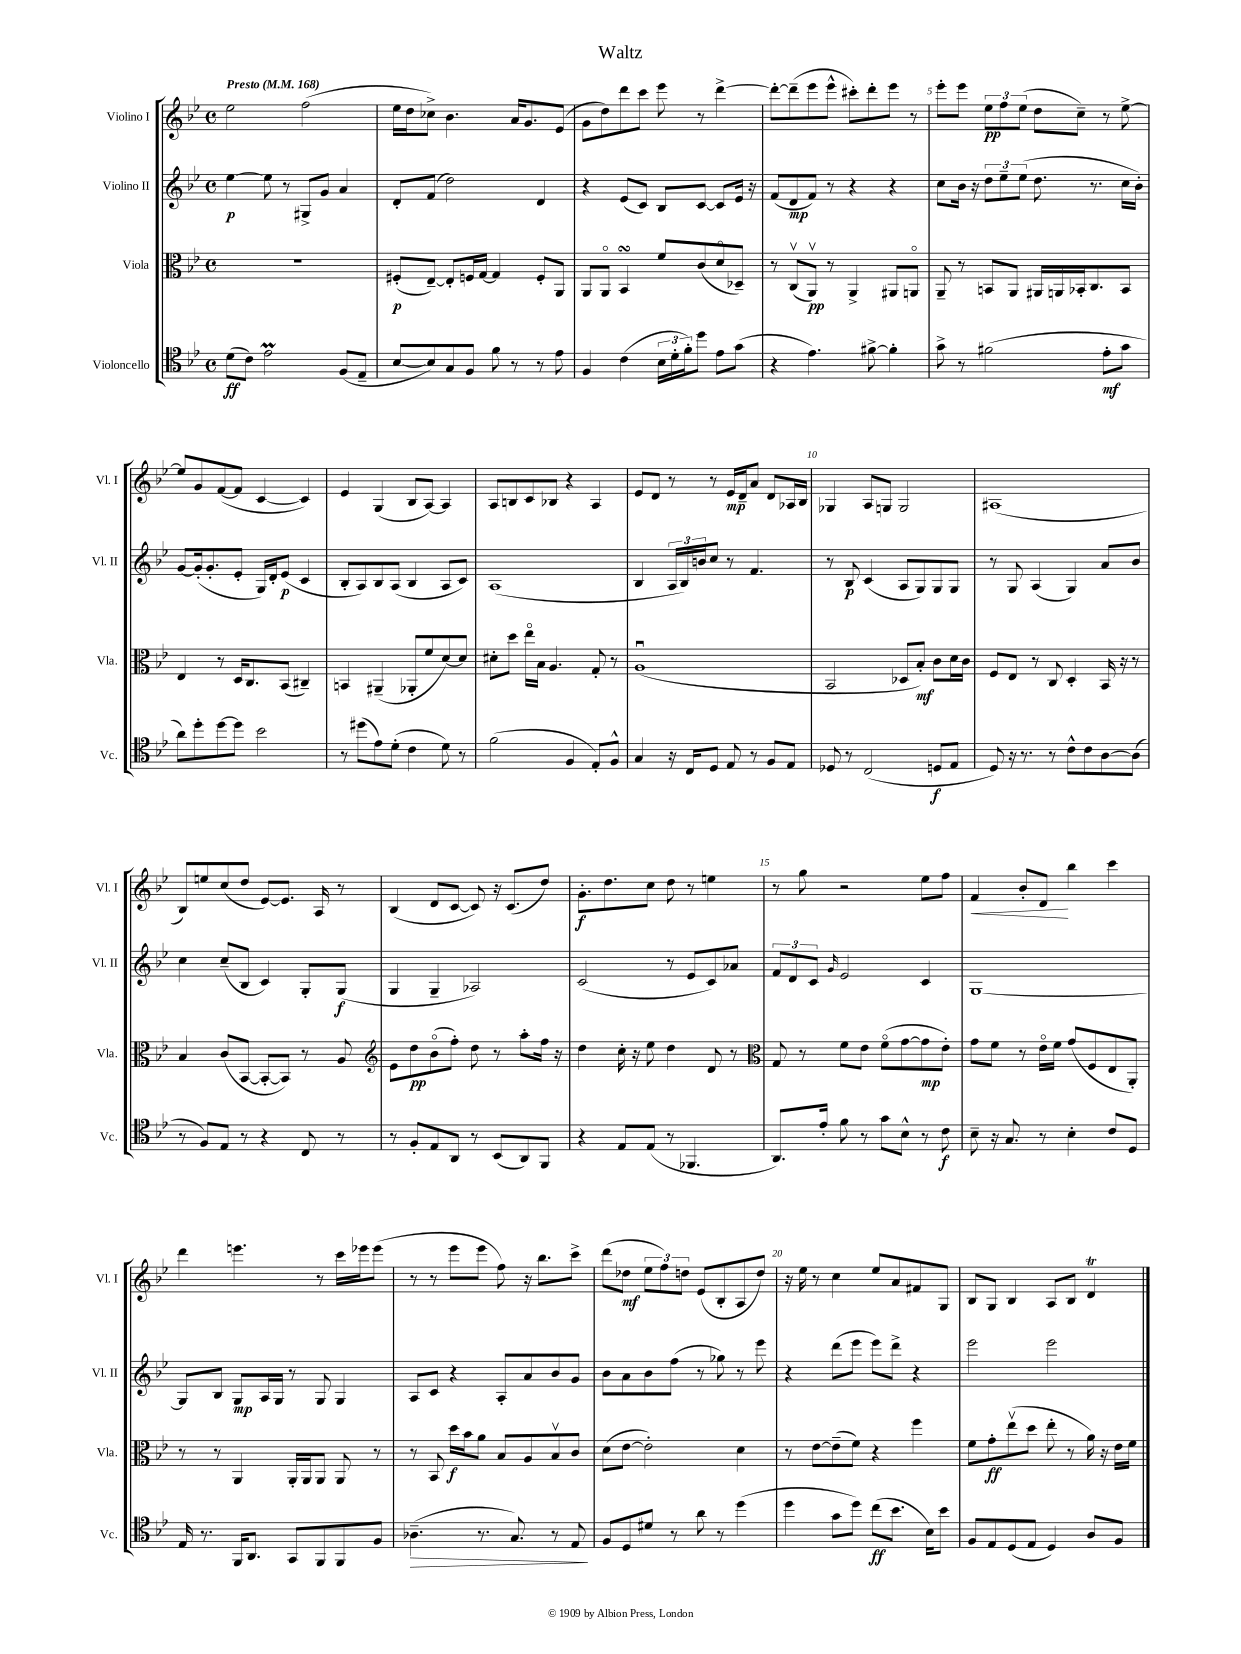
\header { title = "Waltz" }
<<
\new StaffGroup <<
\new Staff = "s0" \with { instrumentName = "Violino I" shortInstrumentName = "Vl. I" } {
    \clef treble \key bes \major \defaultTimeSignature \time 4/4 \tempo "Presto" 4 = 168
    ees''2 f''2( |
    ees''16 d''16 ces''8->) bes'4. a'16 g'8. ees'8( |
    g'8 d''8) d'''8 c'''8 ees'''8 r8 d'''4~-> |
    d'''8~-. d'''8--( ees'''8 ees'''8-^ cis'''8-.) d'''8-. ees'''8 r8 |
    ees'''8-. ees'''8 \tuplet 3/2 { ees''8\pp f''8 ees''8( } d''8 c''8--) r8 ees''8~-> |
    ees''8 g'8 f'8~( f'8 c'4~ c'4) |
    ees'4 g4( bes8 a8~) a4 |
    a8 b8 c'8 bes8 r4 a4 |
    ees'8 d'8 r8 r8 ees'16\mp d'16-- a'8 d'8 aes16 bes16 |
    ges4 a8 g8 g2 |
    ais1( |
    bes8) e''8 c''8( d''8 ees'8~) ees'8. a16 r8 |
    bes4( d'8 c'8~ c'8) r16 c'8.( d''8) |
    g'8.-.\f d''8. c''8 d''8 r8 e''4 |
    r8 g''8 r2 ees''8 f''8 |
    f'4\< bes'8-. d'8\! bes''4 c'''4 |
    d'''4 e'''4. r8 c'''16 ees'''16 ees'''8( |
    r8 r8 ees'''8 ees'''8 f''8) r16 bes''8. c'''8-> |
    d'''8( des''8\mf \tuplet 3/2 { ees''8 f''8) d''8 } ees'8( bes8-. a8 d''8) |
    r16 ees''16 r8 c''4 ees''8 a'8 fis'8 g8 |
    bes8 g8 bes4 a8 bes8 d'4\trill \bar "|." |
}
\new Staff = "s1" \with { instrumentName = "Violino II" shortInstrumentName = "Vl. II" } {
    \clef treble \key bes \major \defaultTimeSignature \time 4/4
    ees''4~\p ees''8 r8 gis8-> g'8 a'4 |
    d'8-. f'8( d''2) d'4 |
    r4 ees'8( c'8) bes8 c'8~ c'8 ees'16 r16 |
    f'8( d'8\mp f'8) r8 r4 r4 |
    c''8 bes'16 r16 \tuplet 3/2 { d''8 ees''8-- ees''8( } d''8. r8. c''16 bes'16-.) |
    g'8~ g'16-.( g'8.-. ees'8-. g16) d'16-. ees'8\p( c'4 |
    bes8-. a8) bes8 a8( bes4 a8 c'8) |
    a1( |
    bes4 \tuplet 3/2 { a16 bes16) b'16 } c''8 r8 f'4. |
    r8 bes8\p c'4( a8 g8) g8 g8 |
    r8 g8 a4( g4) a'8 bes'8 |
    c''4 c''8--( bes8 c'4) g8-. g8\f( |
    g4 g4-- aes2) |
    c'2( r8 ees'8 c'8) aes'8 |
    \tuplet 3/2 { f'8 d'8 c'8 } \grace { g'16 } ees'2 c'4 |
    g1~ |
    g8 bes8 g8\mp a16 g16 r8 g8 g4 |
    a8 c'8 r4 a8-. a'8 bes'8 g'8 |
    bes'8 a'8 bes'8 f''8( r8 ges''8) r8 ees'''8 |
    r4 d'''8( ees'''8 ees'''8) d'''8-> r4 |
    ees'''2 ees'''2 \bar "|." |
}
\new Staff = "s2" \with { instrumentName = "Viola" shortInstrumentName = "Vla." } {
    \clef alto \key bes \major \defaultTimeSignature \time 4/4
    r1 |
    fis8-.\p( ees8~--) ees8-. f16 g16~ g4 f8-. a,8 |
    a,8 a,8\flageolet bes,4\turn f'8 c'8( d'8\flageolet des8--) |
    r8 c8\upbow( a,8\upbow\pp) r8 a,4-> ais,8 a,8\flageolet |
    a,8-- r8 b,8 a,8 ais,16 a,16 bes,16-. c8. bes,8 |
    ees4 r8 d16 c8. bes,8( cis4--) |
    b,4 ais,4--( aes,8-. f'8 d'8~) d'8 |
    dis'8-. d''8 ees''16\flageolet bes16 a4. g8-. r8 |
    a1\downbow( |
    bes,2 des8 bes8-.\mf) c'8 d'16 c'16 |
    f8 ees8 r8 c8 d4-. bes,16 r16 r8 |
    bes4 c'8( bes,8~ bes,8~-. bes,8) r8 a8 |
    \clef treble ees'8 d''8\pp bes'8\flageolet( f''8-.) d''8 r8 a''8-. f''16 r16 |
    d''4 c''16-. r16 ees''8 d''4 d'8 r8 |
    \clef alto g8 r8 f'8 ees'8 f'8\flageolet( g'8~ g'8\mp ees'8-.) |
    g'8 f'8 r8 ees'16\flageolet f'16 g'8( f8 ees8 a,8-.) |
    r8 r8 a,4 a,16-. a,16 a,8 a,8 r8 |
    r8 bes,8 d''16\f bes'16 a'8 bes8 a8 bes8\upbow c'8 |
    d'8( ees'8~ ees'2-.) d'4 |
    r8 ees'8~ ees'8--( f'8) r4 f''4 |
    f'8 g'8-.\ff ees''8\upbow( d''8 ees''8-. r8 a'16) r16 ees'16 f'16 \bar "|." |
}
\new Staff = "s3" \with { instrumentName = "Violoncello" shortInstrumentName = "Vc." } {
    \clef tenor \key bes \major \defaultTimeSignature \time 4/4
    d'8\ff( c'8) ees'2\prall f8( ees8-- |
    bes8~ bes8) g8 f8 f'8 r8 r8 ees'8 |
    f4 c'4( \tuplet 3/2 { bes16 d'16-. f'16-.) } d''8 ees'8 g'8( |
    r4 ees'4.) fis'8~-> fis'4-. |
    g'8-> r8 fis'2( ees'8-.\mf g'8 |
    a'8) d''8-. d''8~ d''8 bes'2 |
    r8 dis''8( ees'8) d'8-.( c'4 d'8) r8 |
    f'2( f4 ees8-.) f8-^ |
    g4 r16 c16 d8 ees8 r8 f8 ees8 |
    des8 r8 c2( d8\f ees8 |
    d8) r16 r8. r8 c'8-^ c'8 a8~ a8( |
    r8 f8) ees8 r8 r4 c8 r8 |
    r8 f8-. ees8 a,8 r8 bes,8( a,8) f,8 |
    r4 ees8 ees8( r8 fes,4. |
    a,8.) ees'16-. f'8 r8 g'8 bes8-^ r8 c'8\f |
    bes8-- r16 g8. r8 bes4-. c'8 d8 |
    ees16 r8. f,16 a,8. g,8 f,8 f,8 f8 |
    aes4.--\>( r8. g8.) r8 ees8\! |
    f8 d8 dis'8 r8 a'8 r8 d''4( |
    d''4 g'8 d''8) c''8\ff( bes'8. bes16) bes'8 |
    f8 ees8 d8( ees8 d4) a8 f8 \bar "|." |
}
>>
>>
\layout { \context { \Score \override BarNumber.break-visibility = ##(#f #t #t) barNumberVisibility = #(every-nth-bar-number-visible 5) } }
